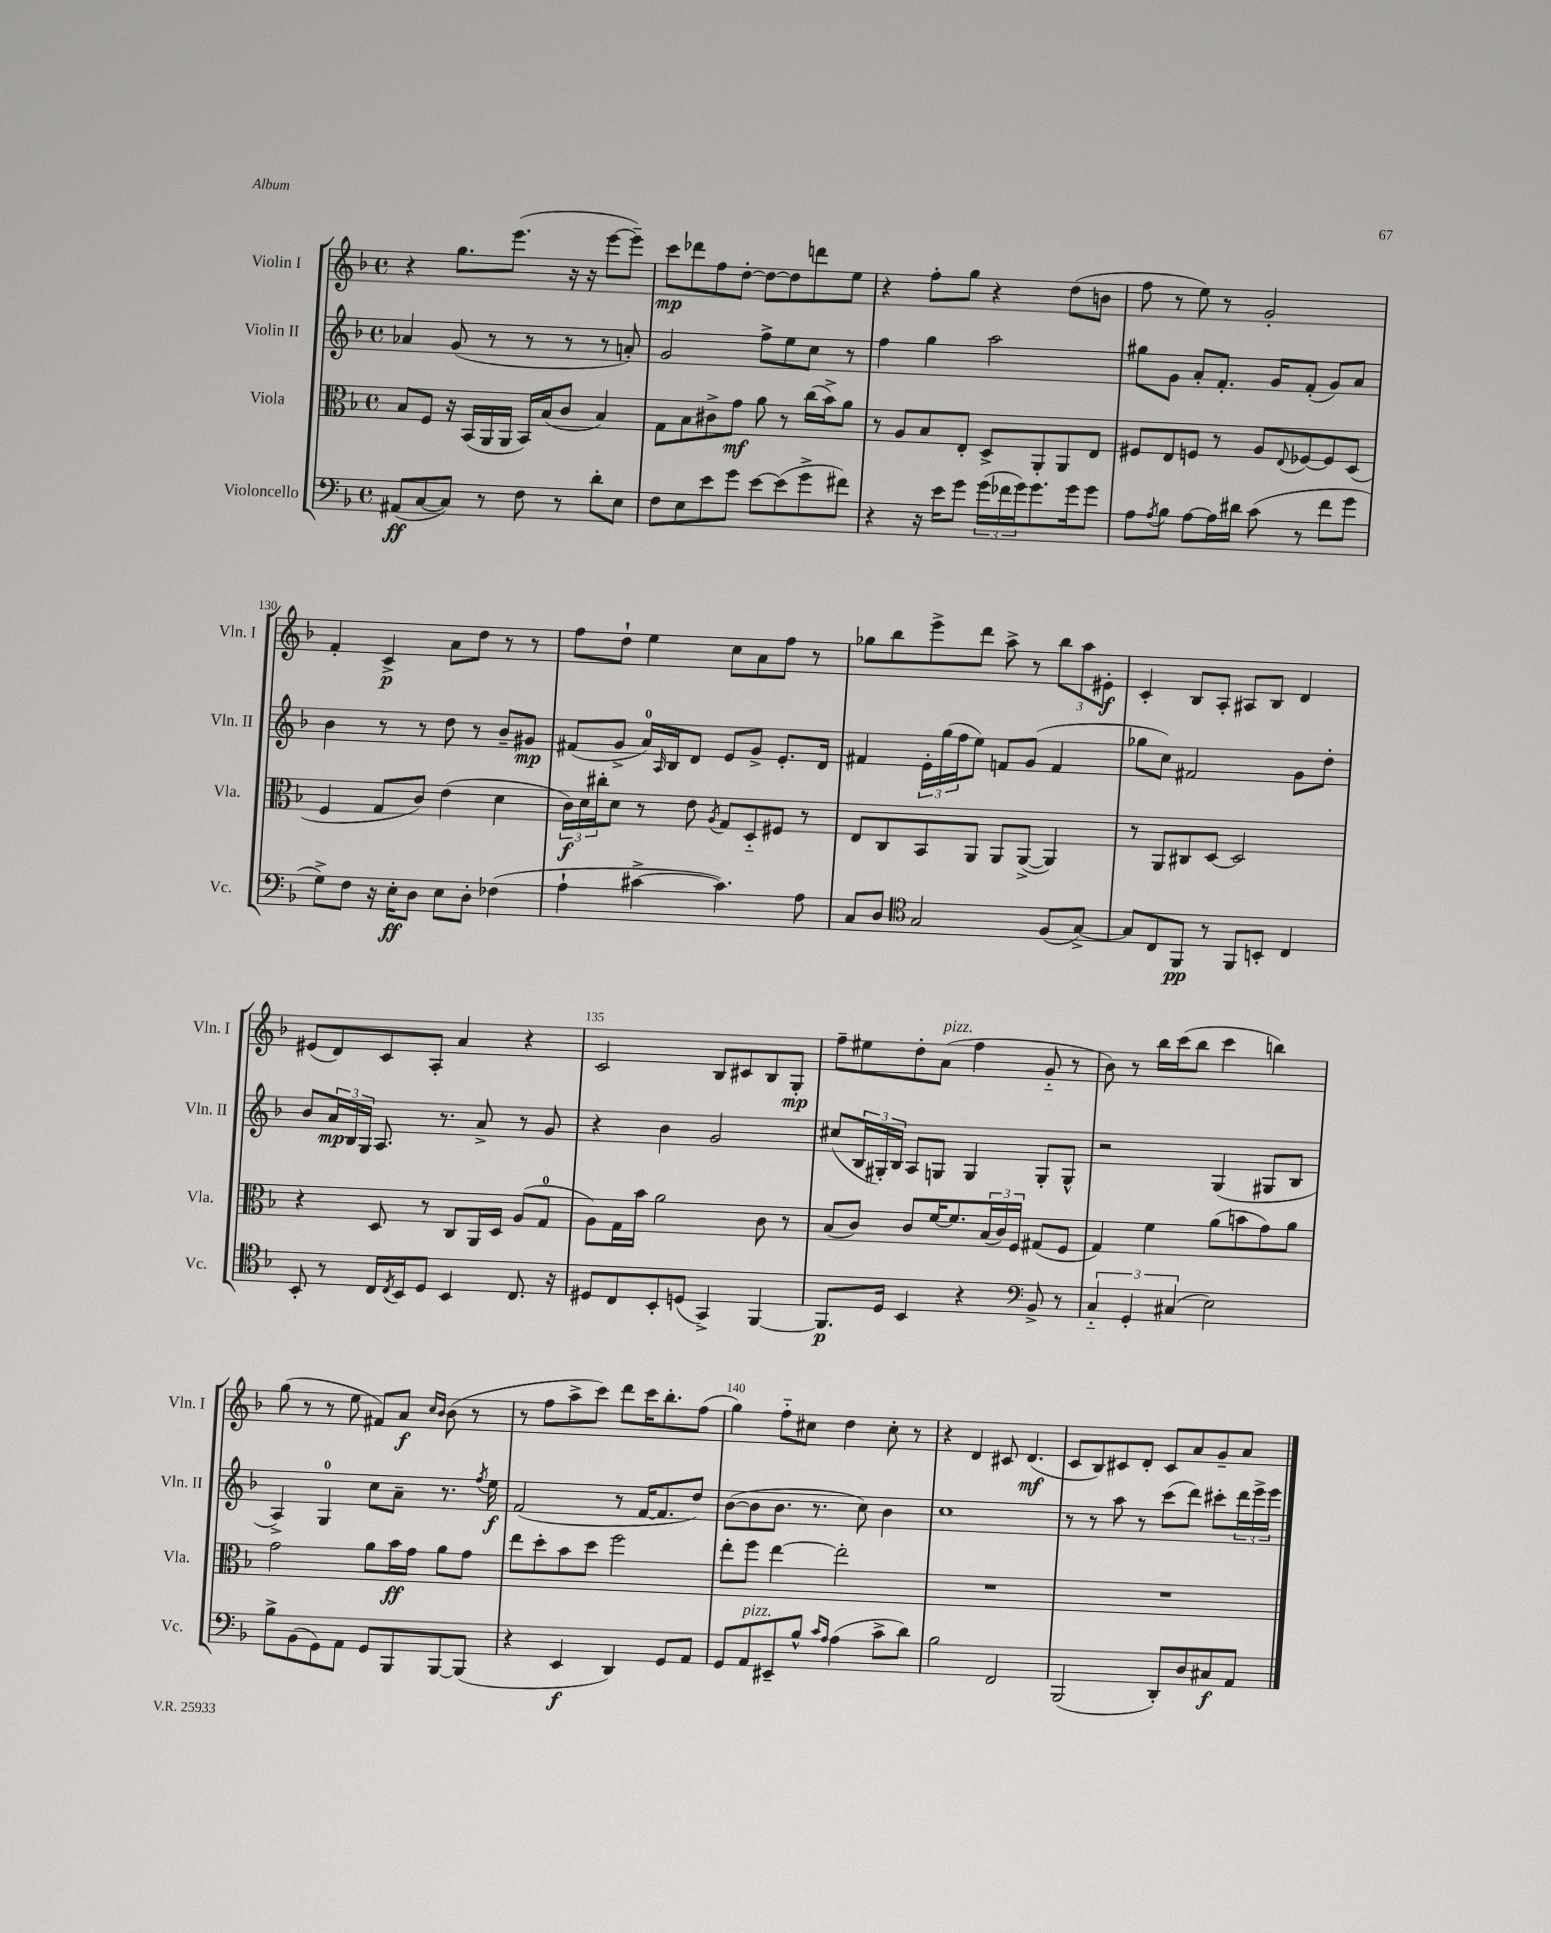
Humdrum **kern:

**kern	**dynam	**kern	**dynam	**kern	**dynam	**kern	**dynam
*part4	*part4	*part3	*part3	*part2	*part2	*part1	*part1
*staff4	*staff4	*staff3	*staff3	*staff2	*staff2	*staff1	*staff1
*I"Violoncello	*	*I"Viola	*	*I"Violin II	*	*I"Violin I	*
*I'Vc.	*	*I'Vla.	*	*I'Vln. II	*	*I'Vln. I	*
*clefF4	*	*clefC3	*	*clefG2	*	*clefG2	*
*k[b-]	*	*k[b-]	*	*k[b-]	*	*k[b-]	*
*M4/4	*	*M4/4	*	*M4/4	*	*M4/4	*
*met(c)	*	*met(c)	*	*met(c)	*	*met(c)	*
=126	=126	=126	=126	=126	=126	=126	=126
(8AA#X/L	ff	8B-/L	.	4a-X/	.	4r	.
[8C/	.	8F/J	.	.	.	.	.
8C/J])	.	16r	.	(8g/	.	8.gg\L	.
.	.	(16BB-/LL	.	.	.	.	.
8r	.	16AA/	.	8r	.	.	.
.	.	16AA/JJ	.	.	.	(8.eee\J	.
8F\	.	16BB-/LL)	.	8r	.	.	.
.	.	(16B-/J	.	.	.	.	.
8r	.	8c/J	.	8r	.	16r	.
.	.	.	.	.	.	16r	.
8d'\L	.	4B-/)	.	8r	.	[8eee\L	.
8E\J	.	.	.	8an'/)	.	8eee~\J])	.
=127	=127	=127	=127	=127	=127	=127	=127
8F\L	.	8G\L	.	2g/	.	8ccc\L	mp
8E\	.	8B-\	.	.	.	8ddd-X\	.
8e\	.	8c#X^\	.	.	.	8ff\	.
8g\J	.	8g\J	mf	.	.	[8dd'\J	.
[8e\L	.	8a\	.	8ff^\L	.	8dd\L_	.
(8e\]	.	8r	.	8ee\	.	8dd\]	.
8g^\	.	(16cc\LL	.	8cc\J	.	8dddn\	.
.	.	16b-^\J)	.	.	.	.	.
8f#X\J)	.	8a\J	.	8r	.	8ee\J	.
=128	=128	=128	=128	=128	=128	=128	=128
4r	.	8r	.	4ff\	.	4r	.
.	.	8A/L	.	.	.	.	.
16r	.	8B-/	.	4gg\	.	8ff'\L	.
16e\KL	.	.	.	.	.	.	.
8g\J	.	8E'/J	.	.	.	8gg\J	.
(24g\LL	.	8D^/L	.	2aa\	.	4r	.
24f-X\	.	.	.	.	.	.	.
24g\J)	.	.	.	.	.	.	.
8.g\	.	8AA'/	.	.	.	.	.
.	.	8AA/	.	.	.	(8dd\L	.
16g\k	.	.	.	.	.	.	.
8g\J	.	8E/J	.	.	.	8bn\J	.
=129	=129	=129	=129	=129	=129	=129	=129
8A\L	.	8F#X/L	.	8gg#X\L	.	8ff\	.
8qA/	.	.	.	.	.	.	.
8B-\J	.	8E/	.	8g\J	.	8r	.
[8A\L	.	8Fn/J	.	8a'/L	.	8ee\)	.
16A\L]	.	8r	.	8.f'/J	.	8r	.
16d#X\JJ	.	.	.	.	.	.	.
(8c\	.	8A/L	.	.	.	2g'/	.
.	.	.	.	16g/KL	.	.	.
.	.	8qqE/	.	.	.	.	.
8r	.	[8F-X/	.	(8f'/J	.	.	.
8f\L	.	8F-/]	.	8g/L)	.	.	.
8g\J	.	(8D/J	.	8a/J	.	.	.
!!LO:LB:g=z
=130	=130	=130	=130	=130	=130	=130	=130
8G^\L)	.	4F/	.	4b-\	.	4f'/	.
8F\J	.	.	.	.	.	.	.
16r	.	8G/L	.	8r	.	4c^/	p
16E'\KL	ff	.	.	.	.	.	.
8D\J	.	8c/J)	.	8r	.	.	.
8E\L	.	(4e\	.	8dd\	.	8a\L	.
8D'\J	.	.	.	8r	.	8dd\J	.
(4F-X\	.	4d\	.	8b-~/L	.	8r	.
.	.	.	.	8g#X/J	mp	8r	.
=131	=131	=131	=131	=131	=131	=131	=131
4A`\	.	24c\LL)	f	(8f#X/L	.	8ff\L	.
.	.	24d\	.	.	.	.	.
.	.	24cc#X'\J	.	.	.	.	.
.	.	8d\J	.	8g^/J	.	8dd`\J	.
[4c#X^\	.	8r	.	16a/LL)	.	4ee\	.
.	.	.	.	16qqA/	.	.	.
.	.	.	.	16B-/J	.	.	.
.	.	8e\	.	8d/J	.	.	.
.	.	8qA/	.	.	.	.	.
4.c#\])	.	8G/L	.	8e/L	.	8cc\L	.
.	.	8D/	.	8g^/J	.	8a\	.
.	.	8F#X/J	.	8.e'/L	.	8ff\J	.
8A\	.	8r	.	.	.	8r	.
.	.	.	.	16d/Jk	.	.	.
=132	=132	=132	=132	=132	=132	=132	=132
8C/L	.	8E/L	.	4f#X/	.	8gg-X\L	.
8D/J	.	8C/	.	.	.	8bb-\	.
*clefC4	*	*	*	*	*	*	*
2G/	.	8BB-/	.	24e'\LL	.	8eee^\	.
.	.	.	.	(24gg\	.	.	.
.	.	.	.	24ff\J	.	.	.
.	.	8AA/J	.	8ee\J)	.	8ddd\J	.
.	.	8AA/L	.	8fn/L	.	8aa^\	.
.	.	([8AA^/J	.	(8g/J	.	8r	.
(8F/L	.	4AA/])	.	4f/	.	12bb-\L	.
.	.	.	.	.	.	12aa\	.
[8G^/J)	.	.	.	.	.	.	.
.	.	.	.	.	.	12e#X'\J	f
=133	=133	=133	=133	=133	=133	=133	=133
8G/L]	.	8r	.	8gg-X\L	.	4c'/	.
8C/	.	8AA/L	.	8cc\J)	.	.	.
8FF/J	pp	8C#X/	.	2f#X/	.	8B-/L	.
8r	.	[8D/J	.	.	.	8A'/J	.
8FF/L	.	2D/]	.	.	.	8A#X/L	.
8BBn'/J	.	.	.	.	.	8B-/J	.
4C/	.	.	.	8g\L	.	4d/	.
.	.	.	.	8dd'\J	.	.	.
!!LO:LB:g=z
=134	=134	=134	=134	=134	=134	=134	=134
8BB-'/	.	4r	.	8b-/L	.	(8e#X/L	.
8r	.	.	.	24a/L	mp	8d/)	.
.	.	.	.	24B-/	.	.	.
.	.	.	.	24G/JJ	.	.	.
16C/LL	.	8D/	.	8.A/	.	8c/	.
8qC/	.	.	.	.	.	.	.
16BB-/J	.	.	.	.	.	.	.
8D/J	.	8r	.	.	.	8A'/J	.
.	.	.	.	8.r	.	.	.
4BB-/	.	8C/L	.	.	.	4a/	.
.	.	16AA/L	.	8a^/	.	.	.
.	.	16D/JJ	.	.	.	.	.
8.C/	.	(8A/L	.	8r	.	4r	.
.	.	8G/J	.	8g/	.	.	.
16r	.	.	.	.	.	.	.
=135	=135	=135	=135	=135	=135	=135	=135
8D#X/L	.	8A\L)	.	4r	.	2c/	.
8C/	.	16G\L	.	.	.	.	.
.	.	16b-\JJ	.	.	.	.	.
8BB-'/	.	2a\	.	4b-\	.	.	.
(8Dn/J	.	.	.	.	.	.	.
4GG^/)	.	.	.	2g/	.	8B-/L	.
.	.	.	.	.	.	8c#X/	.
[4FF/	.	8c\	.	.	.	8B-/	.
.	.	8r	.	.	.	8G'/J	mp
=136	=136	=136	=136	=136	=136	=136	=136
8.FF/L]	p	(8B-/L	.	(8cc#X/L	.	8ff~\L	.
.	.	8c/J)	.	24B-/L	.	8ee#X\	.
.	.	.	.	24G#X'/)	.	.	.
16D/Jk	.	.	.	.	.	.	.
.	.	.	.	24B-/JJ	.	.	.
4BB-/	.	8c/L	.	8A/L	.	8dd'\	.
!	!	!	!	!	!	!LO:TX:a:i:t=pizz.	!
.	.	[16f/K	.	8Gn/J	.	(8a\J	.
.	.	8.f/]	.	.	.	.	.
4r	.	.	.	4G/	.	4ff\	.
.	.	(24B-/L	.	.	.	.	.
.	.	24c/)	.	.	.	.	.
.	.	24F/JJ	.	.	.	.	.
*clefF4	*	*	*	*	*	*	*
8BB-^/	.	(8G#X/L	.	8G'/L	.	8g/	.
8r	.	8F/J	.	8G^^/J	.	8r	.
=137	=137	=137	=137	=137	=137	=137	=137
6C/	.	4G/)	.	2r	.	8b-\)	.
.	.	.	.	.	.	8r	.
6GG'/	.	.	.	.	.	.	.
.	.	4f\	.	.	.	16bb-\LL	.
.	.	.	.	.	.	(16ccc\J	.
(6C#X/	.	.	.	.	.	.	.
.	.	.	.	.	.	8bb-\J	.
2E\)	.	(8a\L	.	(4G/	.	4ccc\	.
.	.	8bn\	.	.	.	.	.
.	.	8g\)	.	8G#X/L	.	4bbn\)	.
.	.	8a\J	.	8B-/J	.	.	.
!!LO:LB:g=z
=138	=138	=138	=138	=138	=138	=138	=138
8B-^\L	.	2g\	.	4A^/)	.	(8gg\	.
(8BB-\	.	.	.	.	.	8r	.
8GG\)	.	.	.	4G/	.	8r	.
8AA\J	.	.	.	.	.	8ee\	.
8GG/L	.	8a\L	.	8cc\L	.	8f#X/L)	.
8BBB-/	.	16b-\L	ff	8a~\J	.	8a/J	f
.	.	16g\JJ	.	.	.	.	.
.	.	.	.	.	.	16qqcc/LL	.
.	.	.	.	.	.	16qqb-/JJ	.
[8BBB-/	.	8a\L	.	8.r	.	(8b-\	.
(8BBB-/J]	.	8g\J	.	.	.	8r	.
.	.	.	.	8qff/	.	.	.
.	.	.	.	16ee\	f	.	.
=139	=139	=139	=139	=139	=139	=139	=139
4r	.	8ee\L	.	(2f/	.	8r	.
.	.	8dd'\	.	.	.	8ff\L	.
4EE/	f	8b-\	.	.	.	8aa^\	.
.	.	8dd\J	.	.	.	8ccc\J)	.
4DD/)	.	2ff\	.	8r	.	8ddd\L	.
.	.	.	.	[16f/KL	.	16ccc\K	.
.	.	.	.	8.f/]	.	8.bb-'\	.
8GG/L	.	.	.	.	.	.	.
8AA/J	.	.	.	8dd/J)	.	(8ff\J	.
=140	=140	=140	=140	=140	=140	=140	=140
8GG/L	.	8ee'\L	.	([8b-\L	.	4gg\)	.
!LO:TX:a:i:t=pizz.	!	!	!	!	!	!	!
8AA/	.	8ff\J	.	8b-\]	.	.	.
8EE#X~/	.	[4ee\	.	8.b-\J	.	8ff\L	.
8B-^^/J	.	.	.	.	.	8cc#X\J	.
.	.	.	.	8.r	.	.	.
16qqc/LL	.	.	.	.	.	.	.
16qqA/JJ	.	.	.	.	.	.	.
(4A\	.	2ee'\]	.	.	.	4dd\	.
.	.	.	.	8cc\)	.	.	.
8c^\L	.	.	.	4b-\	.	8cc#'\	.
8d\J)	.	.	.	.	.	8r	.
=141	=141	=141	=141	=141	=141	=141	=141
2B-\	.	1r	.	1cc	.	4r	.
.	.	.	.	.	.	4d/	.
2FF/	.	.	.	.	.	8c#X/	.
.	.	.	.	.	.	(4.d/	mf
=142	=142	=142	=142	=142	=142	=142	=142
(2BBB-/	.	1r	.	8r	.	8c/L	.
.	.	.	.	8r	.	8B-/)	.
.	.	.	.	8aa\	.	8c#X/	.
.	.	.	.	8r	.	8d'/J	.
8DD'/L)	.	.	.	(8ccc\L	.	8c#/L	.
8D/	.	.	.	8ddd\J)	.	8a/	.
8C#X/	f	.	.	8ccc#X'\L	.	8g~/	.
8AA/J	.	.	.	24ddd\L	.	8a/J	.
.	.	.	.	24eee^\	.	.	.
.	.	.	.	24eee\JJ	.	.	.
==	==	==	==	==	==	==	==
*-	*-	*-	*-	*-	*-	*-	*-
